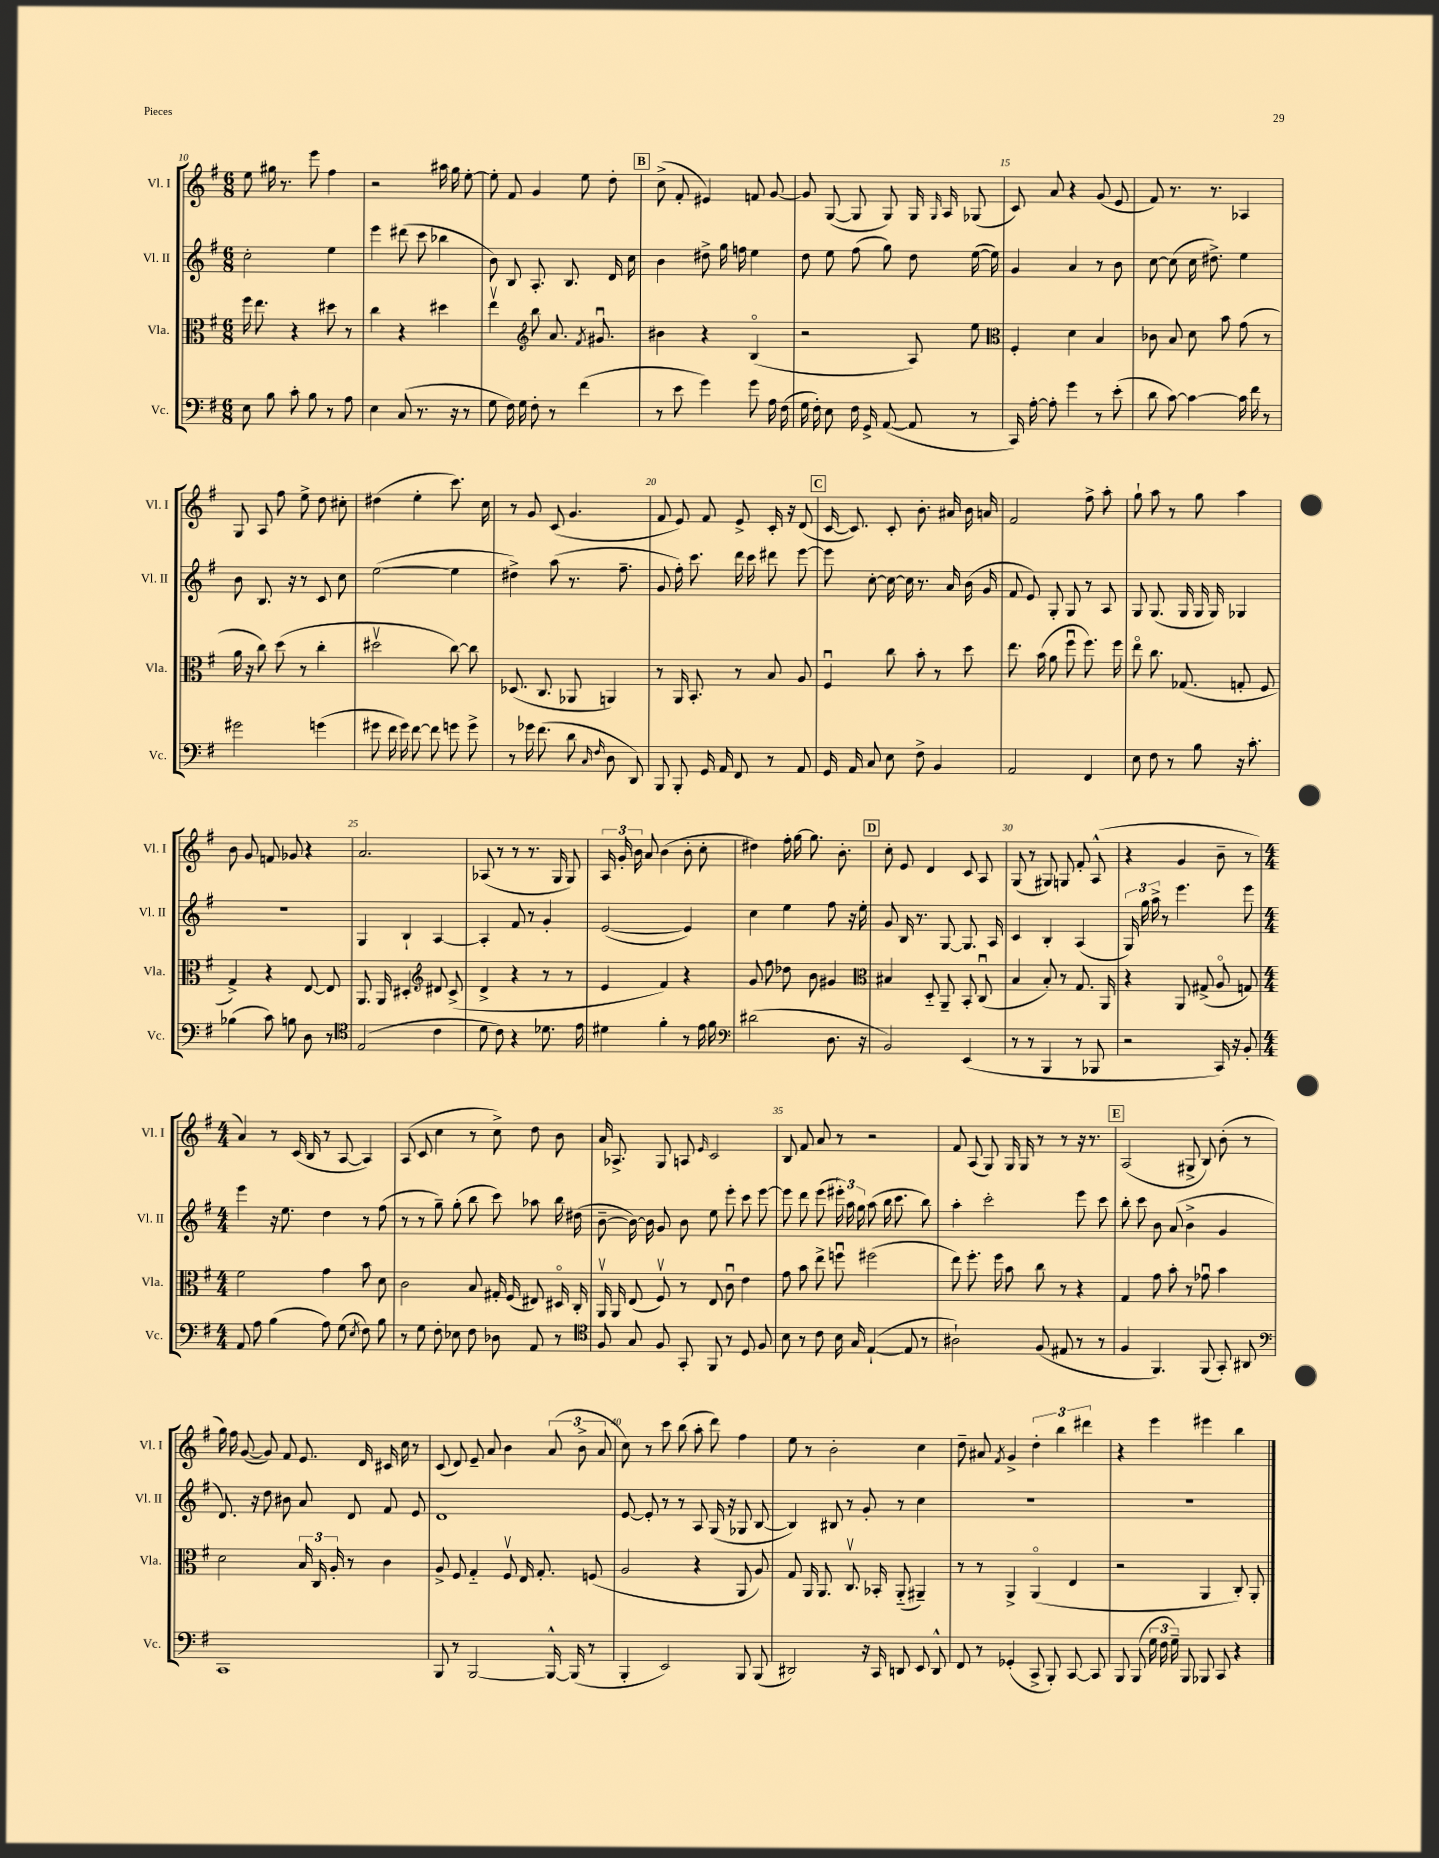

**kern	**kern	**kern	**kern
*staff4	*staff3	*staff2	*staff1
*clefF4	*clefC3	*clefG2	*clefG2
*k[f#]	*k[f#]	*k[f#]	*k[f#]
*M6/8	*M6/8	*M6/8	*M6/8
8E\	16ff#\	2cc'\	8ee\
.	8.ee\	.	.
8B\	.	.	16gg#\
.	.	.	8.r
8c'\	4r	.	.
8B\	.	.	8eee\
8r	8dd#\	4ee\	4ff#\
8A\	8r	.	.
=	=	=	=
4E\	4cc\	4eee\	2r
(8C/	4r	(8ddd#\	.
8.r	.	8ccc\	.
.	4dd#\	4bb-\	16aa#\
16r	.	.	16gg\
8r	.	.	[8ee'\
=	=	=	=
8G\	4eev\	8b\)	8ee'\]
16F#\)	.	8B/	8f#/
16G\	.	.	.
*	*clefG2	*	*
8F#'\	8bb\	8.A'/	4g/
8r	8.a/	.	.
.	.	8.B/	.
(4f#\	.	.	8ee\
.	8qf#/	.	.
.	8.g#u/	.	.
.	.	16d/	8dd'\
.	.	16cc\	.
=	=	=	=
8r	4b#\	4b\	(8cc^\
8e\	.	.	8f#'/
4g\)	4r	8dd#^\	4e#/)
.	.	16gg\	.
.	.	16ff\	.
8g\	(4Bo/	4ee\	8f/
16A\	.	.	[8g/
(16F#\	.	.	.
=	=	=	=
16G\	2r	8dd\	8g/]
16F#'\)	.	.	.
8E\	.	8ee\	([8G/
16F#\	.	(8ff#\	8G/]
16GG^/	.	.	.
([8AA/	.	8gg\)	8G/)
8AA/]	8A/)	8dd\	16G/
.	.	.	16qqG/
.	.	.	16A/
8r	8ee\	([16ee\	(8G-/
.	.	16ee\])	.
=	=	=	=
*	*clefC3	*	*
16CC/)	4F#'/	4g/	8c/)
[16A'\	.	.	.
8A'\]	.	.	8a/
4g\	4d\	4a/	4r
8r	4B/	8r	(8g/
(8e'\	.	8b\	8e/
=	=	=	=
8d\	8c-\	[8cc\	8f#/)
[8c\)	8B/	(8cc\]	8.r
4c\_	8d\	16cc\	.
.	.	8.dd#^\)	8.r
.	8b\	.	.
16c\]	(8g\	4ee\	4A-/
16f#\	.	.	.
8r	8r	.	.
=	=	=	=
2g#\	16a\	8b\	8G/
.	16r	.	.
.	8cc\)	8.B/	8A/
.	(8dd\	.	8ff#\
.	.	16r	.
.	8r	8r	8ee^\
(4g\	4cc'\	8c/	8dd\
.	.	8cc\	8cc#'\
=	=	=	=
8g#\	2dd#v\	([2ee\	(4dd#\
16f#\	.	.	.
16g#\)	.	.	.
[8f#\	.	.	4ee'\
8f#\]	.	.	.
8g\	[8cc\)	4ee\]	8.ccc\)
8g^\	8cc\]	.	.
.	.	.	16cc\
=	=	=	=
8r	(8.D-/	4dd#^\)	8r
16g-\	.	.	8g/
(8.f#\	8.C/	.	.
.	.	(8aa\	(8c/
8d\	8AA-/	8.r	4.g/
16qqC/	.	.	.
16qqF#/	.	.	.
8D\	4AA/)	.	.
.	.	8.ff#~\	.
8DD/)	.	.	.
=	=	=	=
8BBB/	8r	8g/	8f#/
8BBB'/	16AA/	16ff#'\)	8e/)
.	8.BB'/	8.ccc\	.
16GG/	.	.	8f#/
16AA/	.	.	.
8FF#/	8r	16ddd\	8e^/
.	.	16ccc\	.
8r	8B/	8ddd#\	16c'/
.	.	.	16r
8AA/	8A/	[8eee\	(8d/
=	=	=	=
16GG/	4F#u/	8eee\]	[16c/
16AA/	.	.	8.c/])
8C/	.	[8cc'\	.
8E\	8cc\	16cc\_	8c'/
.	.	16cc\]	.
8F#^\	8b'\	8.r	8.b'\
4BB/	8r	.	.
.	.	16a/	16a#/
.	8dd\	(16b\	16b\
.	.	16g/	16a/
=	=	=	=
2AA/	8.ee\	8f#/	2f#/
.	.	8e/)	.
.	(16b\	.	.
.	8a\	8G'/	.
.	8ff#u\	8G/	.
4FF#/	8.ff#\)	8r	8ff#^\
.	.	8A/	8aa'\
.	16ff#\	.	.
=	=	=	=
8E\	8eeo\	8G/	8gg`\
8F#\	8.cc\	(8.G/	8aa\
8r	.	.	8r
.	(8.G-/	16G/	.
8B\	.	16G/	8gg\
.	.	16G/)	.
16r	8G'/	4G-/	4aa\
8.c'\	.	.	.
.	8F#/	.	.
=	=	=	=
(4B-\	4G^/)	2.r	8b\
.	.	.	8g/
8c\)	4r	.	8f/
8B\	.	.	8g-/
8D\	[8E/	.	4r
8r	8E/]	.	.
=	=	=	=
*clefC4	*	*	*
(2E/	8.AA/	4G/	2.a/
.	16AA/	.	.
.	4D#'/	4B`/	.
*	*clefG2	*	*
4c\	8d#/	[4A/	.
.	(8c^/	.	.
=	=	=	=
8d\	4d^/	4A'/]	(8A-/
8c\)	.	.	8r
4r	4r	8f#/	8r
.	.	8r	8.r
8.d-\	8r	4g'/	.
.	.	.	16G/
.	8r	.	8G/)
16e\	.	.	.
=	=	=	=
4d#\	4e/	([2e/	24A/
.	.	.	24g'/
.	.	.	24b\
.	.	.	8a/
4f#'\	4f#/)	.	(4b\
8r	4r	4e/])	8b'\
16e\	.	.	8cc'\
16f#\	.	.	.
=	=	=	=
*clefF4	*	*	*
(2d#\	8g/	4cc\	4dd#\)
.	8ff#\	.	.
.	8dd-\	4ee\	16ff#'\
.	.	.	[16gg\
.	8b\	.	8.gg\]
8.D\	4g#/	8ff#\	.
.	.	.	8.b'\
.	.	16r	.
16r	.	16ee'\	.
=	=	=	=
*	*clefC3	*	*
2BB/)	4B#/	8g/	8cc'\
.	.	16B/	8e/
.	.	8.r	.
.	8D'~/	.	4d/
.	8AA~/	[8G/	.
(4EE/	8BB'/	8.G/]	8c/
.	(8Cu/	.	8A/
.	.	16A/	.
=	=	=	=
8r	4B/	4c/	(8G/
8r	.	.	8r
4BBB/	8B'/)	4B'/	8G#/)
.	8r	.	8G/
8r	8.G/	(4A/	8f#'/
8BBB-/	.	.	(8A^^/
.	16AA/	.	.
=	=	=	=
2r	4r	24G/)	4r
.	.	24gg\	.
.	.	24aa^\	.
.	.	8r	.
.	8AA/	4.eee\	4g/
.	(8G#^/	.	.
16CC/)	8Ao/	.	8b~\
16r	.	.	.
8BB'/	8G/)	8eee\	8r
=	=	=	=
*M4/4	*M4/4	*M4/4	*M4/4
8AA/	2f#\	4eee\	4a/)
8A\	.	.	.
(4B\	.	16r	8r
.	.	8.ee\	.
.	.	.	(16c/
.	.	.	16B/
8A\)	4g\	4dd\	8r
(8G\	.	.	[8A/
8qE/	.	.	.
8F#\)	8b\	8r	4A/])
8B\	8d\	(8ff#\	.
=	=	=	=
8r	2c\	8r	(8A/
8G\	.	8r	8c/
8F#'\	.	8gg~\)	4cc\
8E-\	.	(8gg'\	.
8F#\	8B/	8bb\	8r
8D-\	16G#'/	8ccc\)	8cc^\)
.	(16F#/	.	.
8AA/	8E#/)	8aa-\	8dd\
8r	16D#o/	16bb\	8b\
.	16C'/	(16dd#\	.
=	=	=	=
*clefC4	*	*	*
8F#/	16AAv/	[8b~\	16a/
.	16AA/	.	8.A-^/
8G/	(8E/	16b\_)	.
.	.	16b\]	.
8F#/	8F#v/)	8g/	8G/
8GG'/	8r	8b\	8A/
.	.	.	16qqe/
8FF#/	8E/	8ee\	2c/
8r	8cu\	8eee'\	.
8D/	4e\	8ccc\	.
8F#/	.	[8eee\	.
=	=	=	=
8B\	8g\	8eee\]	8B/
8r	8b\	8ddd\	8f#/
8c\	8ee^\	(8eee\	8a/
16B\	8ffu\	24eee#'\)	8r
.	.	24aa\	.
16G/	.	.	.
.	.	24gg\	.
([4E`/	(2ff#\	(8aa\	2r
.	.	16bb\	.
.	.	8.ccc\	.
8E/]	.	.	.
8r	.	8bb\)	.
=	=	=	=
2A#`\)	8ee\)	4aa'\	8f#/
.	8.ff#'\	.	(8A/
.	.	2ccc'\	8G/)
.	16ff#\	.	.
.	8b\	.	16G/
.	.	.	16G/
(8F#/	8cc\	.	8r
8E#/	8r	.	8r
8r	4r	8eee\	16r
.	.	.	8.r
8r	.	8ccc\	.
=	=	=	=
4F#/	4G/	8bb'\	(2A/
.	.	8ccc\	.
4.FF#/)	8g\	8b\	.
.	8b'\	(8a/	.
.	8r	4b^\	8G#^/
(8FF#/	8g-u\	.	8B/)
8GG'/)	4b\	4g/	(8b'\
8AA#/	.	.	8r
=	=	=	=
*clefF4	*	*	*
1CC	2d\	8.d/)	16gg\)
.	.	.	16ff#\
.	.	.	([8g/
.	.	16r	.
.	.	8dd\	8g/])
.	.	8b#\	8f#/
.	24B/	8a/	8.e/
.	24C/	.	.
.	24A'/	.	.
.	8r	8d/	.
.	.	.	16d/
.	4c\	8f#/	16c#/
.	.	.	16cc\
.	.	8e/	8r
=	=	=	=
8BBB/	8A^/	1d	(8c/
8r	8F#/	.	8d/)
[2BBB/	4G'~/	.	8e~/
.	.	.	8a/
.	8F#v/	.	4b\
.	16E/	.	.
.	8.G'/	.	.
16BBB^^/_	.	.	(12a/
(16BBB/]	.	.	.
.	.	.	12b^\
8r	(8F/	.	.
.	.	.	12a/
=	=	=	=
4BBB'/	2A/	[8e/	8cc\)
.	.	8e'/]	8r
2EE/)	.	8r	8ccc\
.	.	8r	(8bb\
.	4r	8A/	8aa'\
.	.	(16G/	8ddd\)
.	.	16r	.
8BBB/	8AA/	8G-/	4ff#\
(8BBB/	8A/)	[8B/	.
=	=	=	=
2DD#/)	8G/	4B/])	8ee\
.	16AA/	.	8r
.	8.AA/	.	.
.	.	8B#/	2b'\
.	8.Cv/	8r	.
16r	.	8g'/	.
16CC/	16BB-'/	.	.
8DD/	(8AA'~/	8r	.
8EE/	4AA#~/)	4cc\	4cc\
8DD^^/	.	.	.
=	=	=	=
8FF#/	8r	1r	8dd~\
8r	8r	.	8a#/
.	.	.	8qf#/
(4GG-'/	4AA^/	.	4g^/
8CC^/	(4AAo/	.	6dd'\
8BBB'/)	.	.	.
.	.	.	6bb\
[8CC/	4E/	.	.
.	.	.	6ddd#\
8CC/]	.	.	.
=	=	=	=
8BBB/	2r	1r	4r
(8BBB/	.	.	.
24G\	.	.	4eee\
24F#\	.	.	.
24G~\)	.	.	.
8BBB/	.	.	.
8BBB-/	4AA/	.	4eee#\
8CC/	.	.	.
4r	8C'/)	.	4bb\
.	8AA'/	.	.
==	==	==	==
*-	*-	*-	*-
